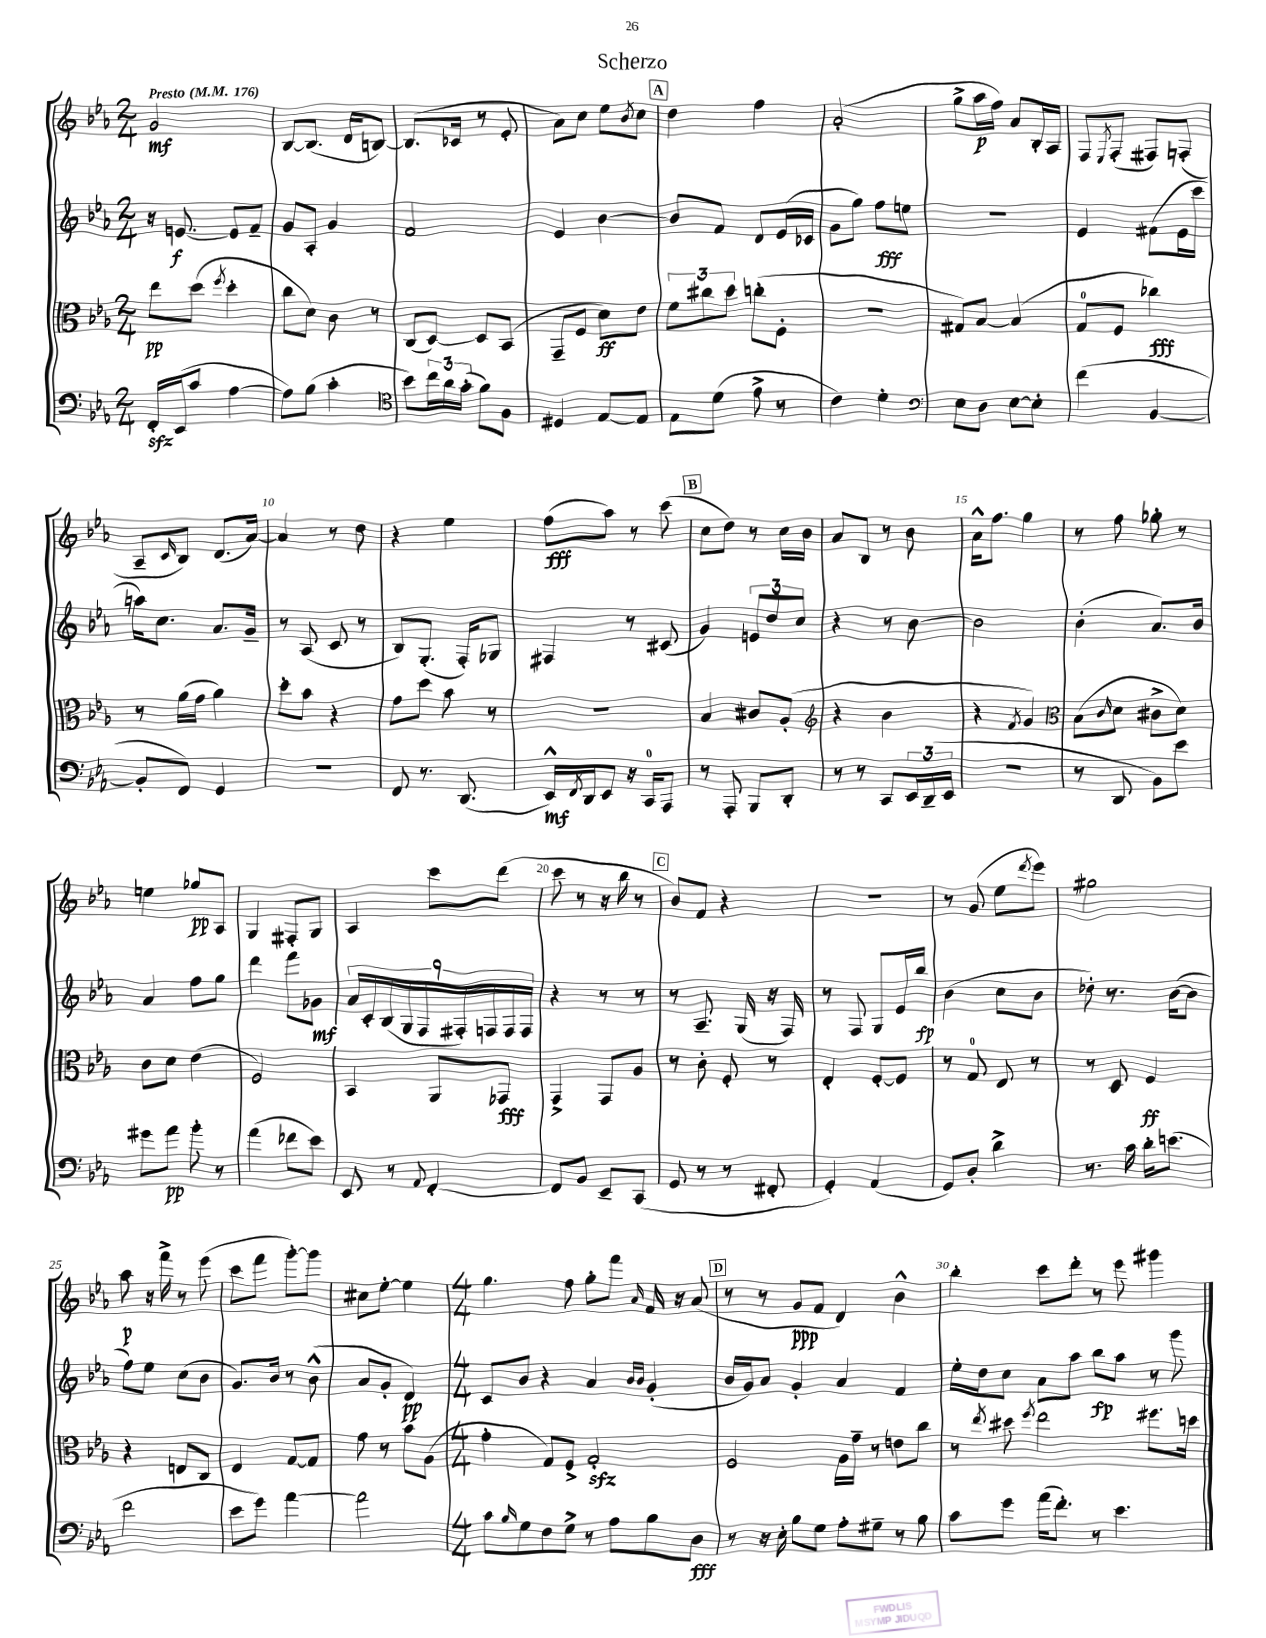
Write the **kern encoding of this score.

**kern	**kern	**kern	**kern
*staff4	*staff3	*staff2	*staff1
*clefF4	*clefC3	*clefG2	*clefG2
*k[b-e-a-]	*k[b-e-a-]	*k[b-e-a-]	*k[b-e-a-]
*M2/4	*M2/4	*M2/4	*M2/4
*MM176	*MM176	*MM176	*MM176
16FF'/LL	8ee-\L	16r	2g/
(16EE-/J	.	[8.e/	.
8c/J	(8dd\J	.	.
.	8qff/	.	.
[4A-\	4dd'\	8e/]L	.
.	.	8f~/J	.
=	=	=	=
8A-\]L)	8cc\L	8g/L	[8B-/L
(8B-\J	8d\J)	8A-'/J	(8.B-/]J
4c'\	8c\	4g/	.
.	.	.	16d/LK
.	8r	.	[8B/J)
=	=	=	=
*clefC4	*	*	*
8b-\L)	(8C/L	2f/	(8.B/]L
24cc\L	[8D/J)	.	.
24a-\	.	.	.
.	.	.	16c-/Jk
(24g'\JJ	.	.	.
8f\L)	8D/]L	.	8r
8F\J	(8BB-/J	.	8e-'/
=	=	=	=
4D#/	8GG~/L	4e-/	8a-\L)
.	8F/J	.	8cc\J
[8E-/L	8d\L)	[4b-\	8ee-\L
.	.	.	8qb-/
8E-/]J	8e-\J	.	8cc\J
=	=	=	=
8E-\L	12f\L	8b-/]L	4dd\
.	12cc#\	.	.
(8d\J	.	8f/J	.
.	12dd\J	.	.
8e-^\	(8cc'\L	8d/L	4ff\
8r	8F'\J	(16e-/L	.
.	.	16c-/JJ	.
=	=	=	=
4c\)	2r	8g\L	(2a-'/
.	.	8gg\J)	.
4d'\	.	8ff\L	.
.	.	8ee\J	.
=	=	=	=
*clefF4	*	*	*
8E-\L	8G#/L)	2r	8gg^\L
8D\J	[8B-/J	.	16aa-\L
.	.	.	16ff\JJ)
[8E-\L	(4B-/]	.	8a-/L
8E-'\]J	.	.	16B-'/L
.	.	.	16A-/JJ
=	=	=	=
(4f\	8G/L	4e-/	8F/L
.	.	.	8qE-/
.	8F/J	.	(8F'/J
[4BB-/	4cc-\)	(8f#\L	8F#/L)
.	.	16e-\L	(8F'/J
.	.	16ccc\JJ	.
=	=	=	=
8BB-'/]L	8r	16aa\LK)	8A-~/L
.	.	8.cc\J	.
.	.	.	16qqc/
8FF/J)	(16a-\LL	.	8B-/J)
.	16g\JJ	.	.
4GG/	4a-\)	8.a-/L	(8.d/L
.	.	16g~/Jk	[16a-/Jk)
=	=	=	=
2r	8dd'\L	8r	4a-/]
.	8b-\J	(8A-/	.
.	4r	8c/	8r
.	.	8r	8dd\
=	=	=	=
8FF/	8g\L	8B-/L)	4r
8.r	8dd\J	(8.G'/J	.
.	8b-\	.	4ee-\
(8.DD/	.	16F'/LK)	.
.	8r	8G-/J	.
=	=	=	=
16EE-^^/LL)	2r	4F#/	(8ff\L
8qFF/	.	.	.
16DD/J	.	.	.
8EE-/J	.	.	8aa-\J)
16r	.	8r	8r
16CC/LK	.	.	.
8AAA-/J	.	(8c#/	(8ccc\
=	=	=	=
8r	4B-/	4g/)	8cc\L
8AAA-'/	.	.	8dd\J)
8BBB-/L	8c#/L	12e/L	8r
.	.	12dd/	.
8DD'/J	(8A-'/J	.	16cc\LL
.	.	12cc/J	.
.	.	.	16b-\JJ
=	=	=	=
*	*clefG2	*	*
8r	4r	4r	8a-/L
8r	.	.	8B-/J
8CC/L	4b-\	8r	8r
24EE-/L	.	[8b-\	8b-\
(24DD~/	.	.	.
24EE-/JJ	.	.	.
=	=	=	=
2r	4r	2b-\]	16a-^^\LK
.	.	.	8.ff\J
.	8qf/	.	.
.	4g/)	.	4gg\
=	=	=	=
*	*clefC3	*	*
8r	(8B-\L	(4b-'\	8r
.	16qqc/	.	.
8DD/	8d\J	.	8ff\
8BB-\L)	8c#^\L	8.a-/L)	8gg-'\
8e-\J	8d\J)	.	8r
.	.	16b-/Jk	.
=	=	=	=
8g#\L	8c\L	4a-/	4ee\
8a-\J	8d\J	.	.
8b-'\	(4e-\	8ff\L	8gg-/L
8r	.	8gg\J	8A-/J
=	=	=	=
(4a-\	2F/)	4ddd\	4G/
8f-\L	.	8fff\L	8F#'/L
8e-\J)	.	8g-\J	8G/J
=	=	=	=
8EE-/	4BB-/	18a-/LL	4A-/
.	.	18c'/	.
.	.	(18B-/	.
8r	.	.	.
.	.	18G/	.
.	.	18F/	.
8qqAA-/	.	.	.
[4FF'/	8AA-/L	.	8ccc\L
.	.	18F#'/)	.
.	.	18F/	.
.	8GG-/J	.	(8ddd\J
.	.	18F/	.
.	.	18F/JJ	.
=	=	=	=
8FF/]L	4GG^/	4r	8ccc\
8BB-/J	.	.	8r
8EE-~/L	8GG/L	8r	16r
.	.	.	16bb-\
(8CC/J	8A-/J	8r	8r
=	=	=	=
8GG/	8r	8r	8b-/L)
8r	8c'\	8.A-~/	8f/J
8r	8F'/	.	4r
.	.	(16G/	.
8FF#'/	8r	16r	.
.	.	16F/)	.
=	=	=	=
4GG'/)	4E-'/	8r	2r
.	.	8F/	.
(4AA-/	[8F'/L	8G/L	.
.	8F/]J	16e-/L	.
.	.	16bb-/JJ	.
=	=	=	=
8GG/L)	8r	(4b-\	8r
8D'/J	8G/	.	(8g/
4d^\	8E-/	8cc\L	8ee-\L
.	.	.	8qddd/
.	8r	8b-\J	8eee-\J)
=	=	=	=
8.r	8r	8dd-'\)	2gg#\
.	8D/	8.r	.
16c\	.	.	.
16d'\LK	4F/	.	.
(8.e\J	.	([16b-\LK	.
.	.	8b-\]J	.
=	=	=	=
2f\	4r	8ff\L)	8aa-\
.	.	8ee-\J	16r
.	.	.	16fff^\
.	8E/L	(8cc\L	8r
.	8C/J	8b-\J	(8eee-\
=	=	=	=
8e-\L	4E-/	8.g/L)	8ccc\L
8g\J)	.	.	8fff\J
.	.	16b-/Jk	.
[4a-\	[8G/L	8r	[8ggg'\L)
.	8G/]J	(8b-^^\	8ggg\]J
=	=	=	=
2a-\]	8g\	8a-/L	8cc#\L
.	8r	8g'/J	[8ee-'\J
.	8b-\L	4d/)	4ee-\]
.	(8A-\J	.	.
=	=	=	=
*M4/4	*M4/4	*M4/4	*M4/4
8c\L	4g'\	8c/L	4.gg\
16qqB-/	.	.	.
8G\	.	8b-/J	.
8F\	8G/L)	4r	.
8G^\J	8F^/J	.	8ff\
8r	2G'/	4a-/	8gg'\L
8A-\L	.	.	8fff\J
.	.	16qqb-/LL	.
.	.	16qqb-/JJ	16qqa-/
8B-\	.	(4g'/	16f/
.	.	.	16r
8D\J	.	.	(8a-/
=	=	=	=
8r	2F/	16b-/LL	8r
.	.	16g/J)	.
16r	.	8a-/J	8r
16E-'\	.	.	.
8B-\L	.	4g'/	8g/L
8G\J	.	.	8f/J
8A-'\L	16A-\LL	4a-/	4d/)
.	16g~\JJ	.	.
8G#~\J	8r	.	.
8r	8e\L	4f/	4b-^^\
8B-\	8cc\J	.	.
=	=	=	=
8c\L	8r	16ee-'\LL	4bb-'\
.	.	16dd\J	.
.	8qee-/	.	.
8g\J	8dd#\	8cc\J	.
.	8qff/	.	.
(16a-\LK	2ee-\	8a-\L	8ccc\L
8.f'\J)	.	.	.
.	.	8aa-\J	8ddd'\J
8r	.	8bb-\L	8r
4.e-\	.	8aa-\J	8eee-\
.	8.ff#\L	8r	4ggg#\
.	.	8ggg\	.
.	16dd\Jk	.	.
==	==	==	==
*-	*-	*-	*-
